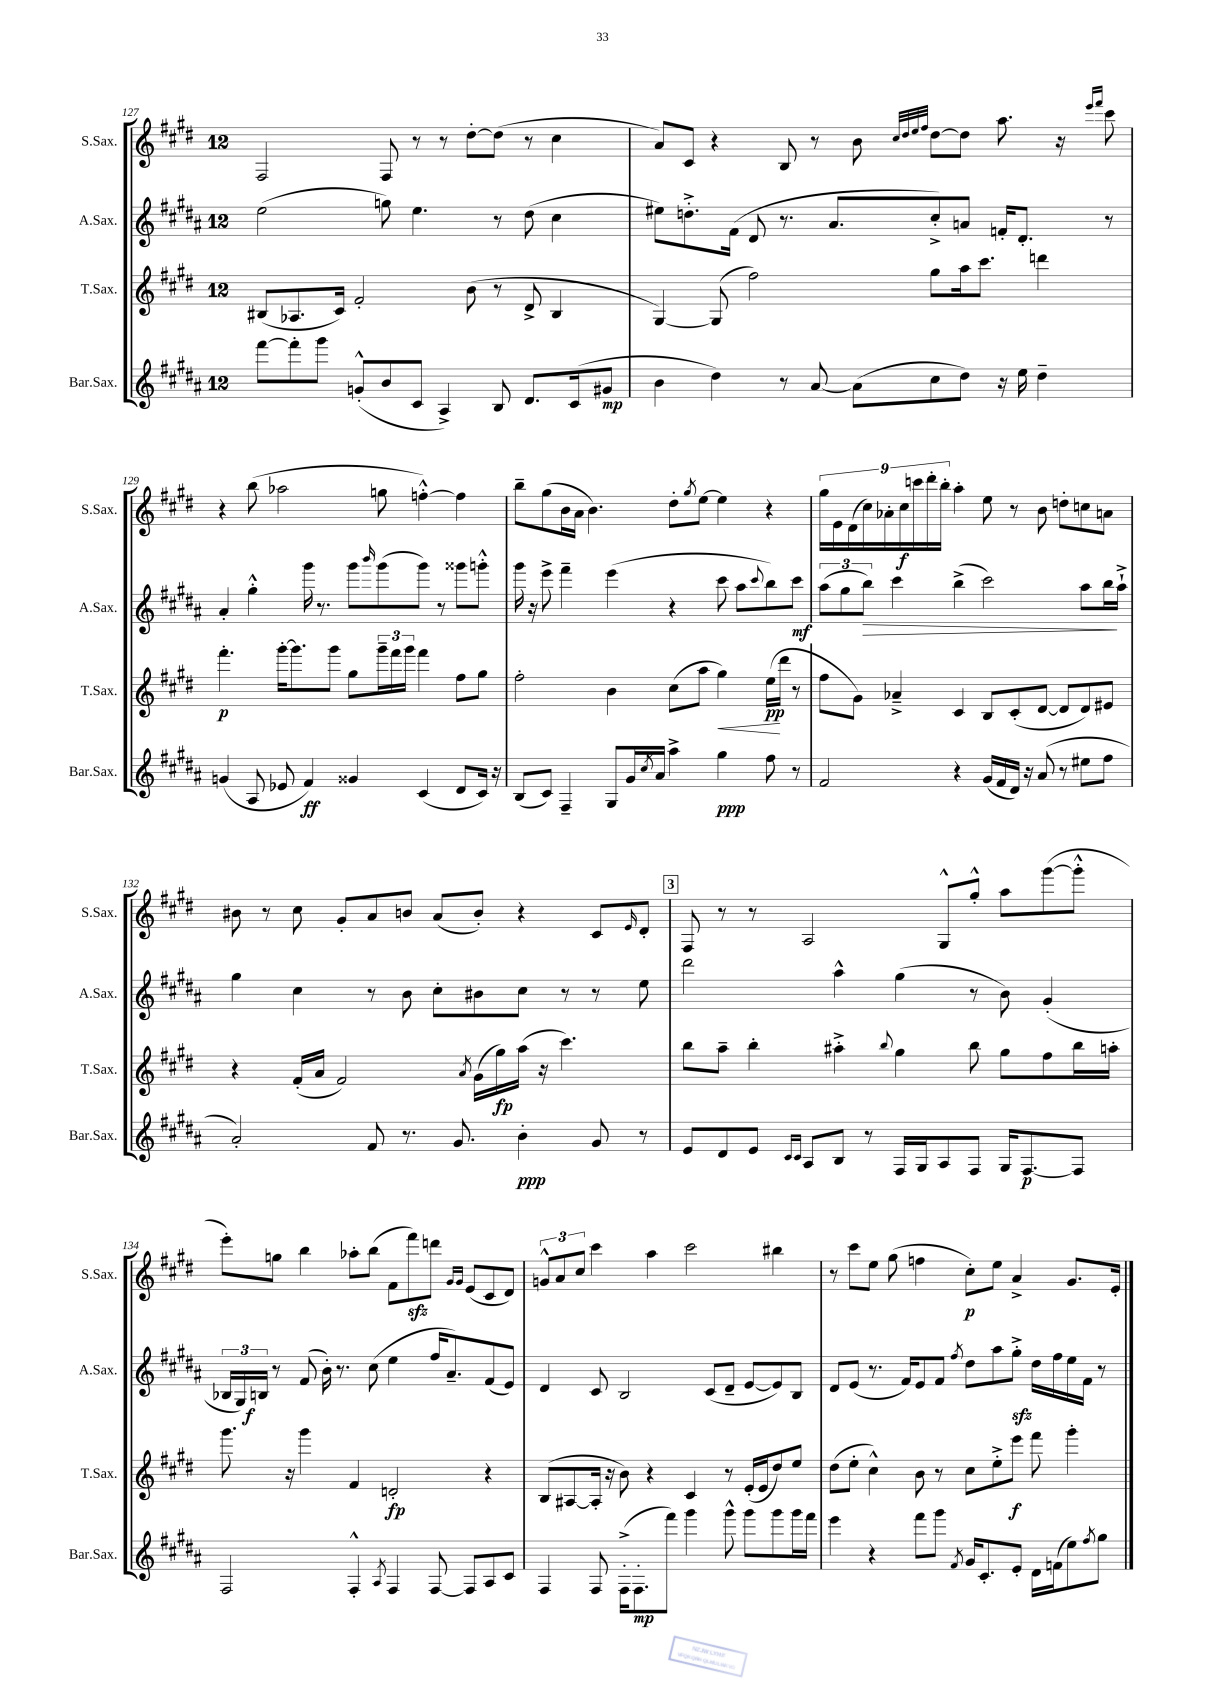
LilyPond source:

<<
\new StaffGroup <<
\new Staff = "s0" \with { instrumentName = "S.Sax." shortInstrumentName = "S.Sax." } {
    \clef treble \key e \major \once \override Staff.TimeSignature.style = #'single-digit \time 12/8
    fis2 fis8 r8 r8 dis''8~-. dis''8( r8 cis''4 |
    a'8) cis'8 r4 b8 r8 b'8 \grace { cis''32 dis''32 e''32 fis''32 } dis''8~ dis''8 a''8. r16 \grace { e'''16 fis'''16 } cis'''8 |
    r4 b''8( aes''2 g''8 f''4~-.-^) f''4 |
    b''8-- gis''8( b'16 a'16 b'4.) dis''8-. \acciaccatura { gis''8 } e''8~ e''4 r4 |
    \tuplet 9/8 { gis''16 e'16 dis'16( cis''16) aes'16-. cis''16\f c'''16 dis'''16-. b''16-. } a''4-. e''8 r8 b'8 d''8-. c''8 a'8 |
    bis'8 r8 cis''8 gis'8-. a'8 b'8 a'8( b'8-.) r4 cis'8 \grace { e'16 } dis'8-. |
    \mark \markup { \box "3" } fis8 r8 r8 a2 gis8-^ gis''8-.-^ a''8 gis'''8~( gis'''8-.-^ |
    e'''8-.) g''8 b''4 aes''8-. b''8( fis'8 fis'''8\sfz) d'''8 \grace { gis'16 gis'16 } e'8( cis'8 dis'8) |
    \tuplet 3/2 { g'8-^ a'8 cis''8 } cis'''4 a''4 cis'''2 bis''4 |
    r8 cis'''8 e''8 gis''8( f''4 cis''8-.\p) e''8 a'4-> gis'8. e'16-. \bar "|." |
}
\new Staff = "s1" \with { instrumentName = "A.Sax." shortInstrumentName = "A.Sax." } {
    \clef treble \key b \major \once \override Staff.TimeSignature.style = #'single-digit \time 12/8
    e''2( g''8) e''4. r8 dis''8( cis''4 |
    eis''8) d''8.-.-> fis'16( dis'8 r8. ais'8. cis''8-.->) a'8 f'16-. dis'8.-. r8 |
    ais'4-. gis''4-.-^ gis'''16 r8. gis'''8 \grace { b'''16 } gis'''8( gis'''8) r8 gisis'''8 g'''8-.-^ |
    gis'''16 r16 e'''8-> fis'''4-- e'''4( r4 cis'''8 ais''8 \appoggiatura { cis'''8 } b''8) cis'''8\mf |
    \tuplet 3/2 { ais''8( gis''8 b''8\>) } cis'''4 b''4->( cis'''2) ais''8 b''16\! ais''16-!-> |
    gis''4 cis''4 r8 b'8 cis''8-. bis'8 cis''8 r8 r8 e''8 |
    \mark \markup { \box "3" } dis'''2 ais''4-^ gis''4( r8 b'8) gis'4-.( |
    \tuplet 3/2 { bes16 gis16) b16\f } r8 fis'8( b'16-.) r8. cis''8( e''4 fis''16 ais'8.--) fis'8( e'8) |
    dis'4 cis'8 b2 cis'8( dis'8-- e'8~ e'8) b8 |
    dis'8 e'8( r8. fis'16) e'8 fis'8 \acciaccatura { fis''8 } dis''8 ais''8 gis''8-.->\sfz dis''16 fis''16 e''16 fis'16 r8 \bar "|." |
}
\new Staff = "s2" \with { instrumentName = "T.Sax." shortInstrumentName = "T.Sax." } {
    \clef treble \key e \major \once \override Staff.TimeSignature.style = #'single-digit \time 12/8
    bis8( aes8. cis'16) fis'2-. b'8( r8 dis'8-> bis4 |
    gis4~) gis8( fis''2) gis''8 a''16 cis'''8. d'''4 |
    fis'''4.-.\p gis'''16~-. gis'''8. gis'''8 gis''8 \tuplet 3/2 { gis'''16-- fis'''16 gis'''16 } fis'''4 fis''8 gis''8 |
    fis''2-. b'4 cis''8( a''8 gis''4\<) e''16\pp\!( dis'''16 r8 |
    fis''8 gis'8) aes'4---> cis'4 b8 cis'8-.( dis'8~ dis'8 dis'8) eis'8 |
    r4 fis'16-.( a'16 fis'2) \acciaccatura { a'8 } gis'16( gis''16\fp) a''16( r16 cis'''4.) |
    \mark \markup { \box "3" } b''8 a''8-- b''4-. ais''4-.-> \appoggiatura { b''8 } gis''4 b''8 gis''8 fis''8 b''16 a''16-. |
    gis'''8. r16 gis'''4 fis'4 d'2-.\fp r4 |
    b8( ais8~ ais16-. r16 b'8) r4 cis'4 r8 e'16-.( e'16 dis''8) e''8 |
    dis''8( e''8-. cis''4-^) b'8 r8 cis''8 e''8-.-> e'''8\f fis'''8 gis'''4-. \bar "|." |
}
\new Staff = "s3" \with { instrumentName = "Bar.Sax." shortInstrumentName = "Bar.Sax." } {
    \clef treble \key b \major \once \override Staff.TimeSignature.style = #'single-digit \time 12/8
    fis'''8~ fis'''8-. gis'''8 g'8-.-^( b'8 cis'8 ais4->) b8 dis'8. cis'16( gis'8\mp |
    b'4 dis''4) r8 ais'8~ ais'8( cis''8 dis''8) r16 e''16 dis''4-- |
    g'4( ais8 ees'8 fis'4\ff) gisis'4 cis'4( dis'8 cis'16) r16 |
    b8( cis'8) fis4-- gis8 gis'16 \acciaccatura { cis''8 } ais'16 ais''4-> gis''4\ppp fis''8 r8 |
    fis'2 r4 gis'16( fis'16 dis'16) r16 ais'8( r8 eis''8 fis''8 |
    ais'2-.) fis'8 r8. gis'8. b'4-.\ppp gis'8 r8 |
    \mark \markup { \box "3" } e'8 dis'8 e'8 \grace { cis'16 cis'16 } ais8 b8 r8 fis16 gis16 ais8 fis8 gis16 fis8.~\p fis8 |
    fis2 fis4-.-^ \acciaccatura { ais8 } fis4 fis8~ fis8 ais8 cis'8 |
    fis4 fis8 fis16-.->( fis8.-.\mp fis'''8) gis'''4 gis'''8-^ gis'''8 gis'''8 gis'''16 fis'''16 |
    e'''4 r4 fis'''8 gis'''8 \acciaccatura { fis'8 } gis'16 cis'8.-. e'8-. dis'16 f'16( e''8) \acciaccatura { fis''8 } gis''8 \bar "|." |
}
>>
>>
\layout { \context { \Score currentBarNumber = #127 } }
